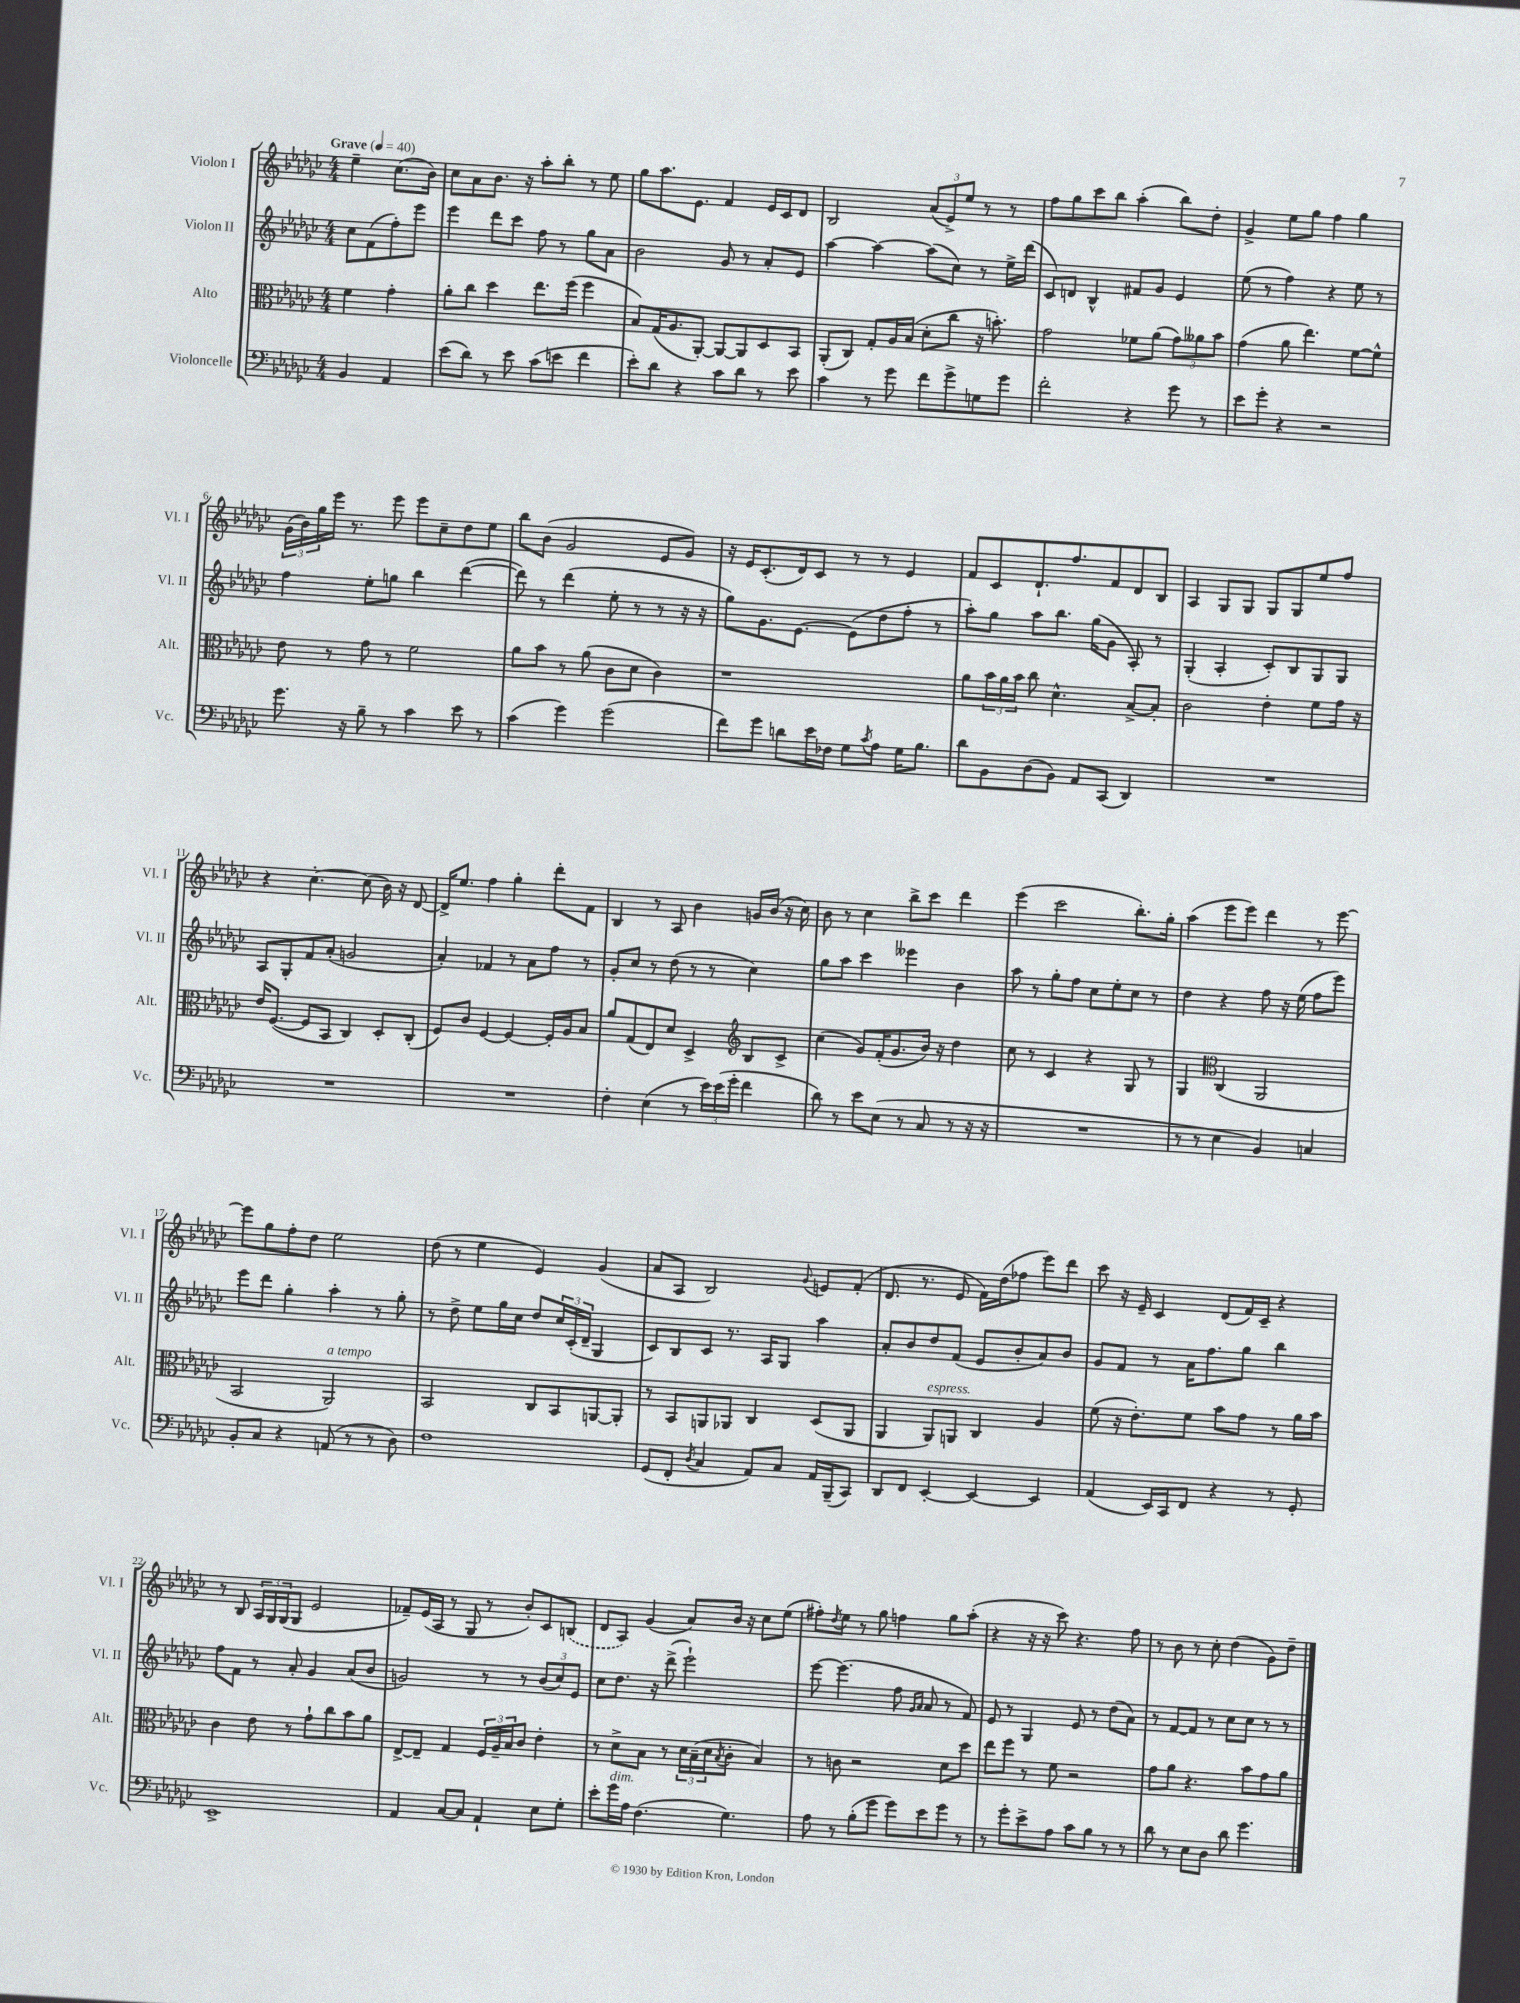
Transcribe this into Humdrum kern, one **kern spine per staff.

**kern	**kern	**kern	**kern
*staff4	*staff3	*staff2	*staff1
*clefF4	*clefC3	*clefG2	*clefG2
*k[b-e-a-d-g-c-]	*k[b-e-a-d-g-c-]	*k[b-e-a-d-g-c-]	*k[b-e-a-d-g-c-]
*M4/4	*M4/4	*M4/4	*M4/4
*MM40	*MM40	*MM40	*MM40
4BB-/	4f\	8cc-\L	4ee-~\
.	.	(8f\	.
4AA-/	4g-'\	8ff'\)	(8.cc-\L
.	.	8eee-\J	.
.	.	.	16b-\Jk)
=	=	=	=
(8e-\L	8a-'\L	4eee-\	8cc-\L
8d-\J)	8cc-\J	.	8a-\
8r	4dd-\	8ddd-\L	8.b-\J
8e-\	.	8ccc-\J	.
.	.	.	16r
(8c-\L	8.ee-\L	8ff\	8aa-'\L
8e\J	.	8r	8bb-'\J
.	(16ff\Jk	.	.
4f\	4ff\	8gg-\L	8r
.	.	8a-\J	8ee-\
=	=	=	=
8e-'\L)	8B-/L)	2b-\	8gg-\L
8d-\J	(16G-/K	.	8.aa-\
.	8.A-/	.	.
4r	.	.	.
.	.	.	8.e-\J
.	[8AA-'/J)	.	.
8c-\L	8AA-/_L	8g-/	4f/
8d-\J	8AA-/]	8r	.
8r	8D-/	8a-'/L	16e-/LL
.	.	.	16c-/J
8e-\	8BB-/J	8e-/J	8d-/J
=	=	=	=
4c-\	(8AA-'/L	[4aa-\	2B-/
.	8C-/J)	.	.
8r	8G-'/L	4aa-\_	.
8g-\	16A-/L	.	.
.	(16B-/JJ	.	.
8f\L	8d-'\L	(8aa-\]L	(12a-/L
.	.	.	12e-^/)
8g-^\	8cc-\J	8cc-\J)	.
.	.	.	12ee-/J
8G\	16r	8r	8r
.	8.b'\)	.	.
8g-\J	.	16ee-^\LL	8r
.	.	(16ddd-\JJ	.
=	=	=	=
2f'\	2g-\	8c-/L)	8ff\L
.	.	8d/J	8gg-\
.	.	4B-^^/	8ccc-\
.	.	.	8bb-\J
4r	8f-\L	8f#/L	(4aa-'\
.	(8a-\J	8g-/J	.
8g-\	12g-\L)	4e-/	8bb-\L)
.	12a--\	.	.
8r	.	.	8dd-'\J
.	12b-\J	.	.
=	=	=	=
8e-\L	(4g-\	(8ee-\	4g-^/
8g-'\J	.	8r	.
4r	8a-\	4ff\)	8ee-\L
.	4.ee-\)	.	8gg-\J
2r	.	4r	4ff\
.	[8f\L	8ee-\	4gg-\
.	8f^^\]J	8r	.
=	=	=	=
8.g-\	8e-\	4ff\	(24g-\LL
.	.	.	24b-\)
.	.	.	24gg-\
.	8r	.	16eee-\JJ
16r	.	.	8.r
8B-~\	8g-\	8ee-'\L	.
8r	8r	8gg\J	8eee-\
4c-\	2f\	4bb-\	8eee-\L
.	.	.	8cc-~\
8e-\	.	([4ddd-\	8dd-\
8r	.	.	8ee-\J
=	=	=	=
(4c-\	8a-\L	8ddd-\])	8bb-\L
.	8b-\J	8r	(8b-\J
4g-\)	8r	(4ddd-\	2g-/
.	(8a-\	.	.
(2g-\	8c-\L	8ee-'\	.
.	8d-\J	8r	.
.	4c-\)	8r	8e-/L
.	.	16r	8g-/J)
.	.	16r	.
=	=	=	=
8f\L)	1r	8gg-\L)	16r
.	.	.	16e-/LK
8g-\J	.	8.g-\	(8.c-'/
8d\L	.	.	.
.	.	[8.e-\J	16d-/k)
16e-\L	.	.	8c-/J
16F-\JJ	.	.	.
8G-\L	.	(8e-\]L	8r
8qc-/	.	.	.
8A-\J	.	8dd-\	8r
16G-\LK	.	8ff'\J	4e-/
8.B-\J	.	.	.
.	.	8r	.
=	=	=	=
8d-\L	8a-\L	8aa-'\L)	8f/L
8BB-\	24b-\L	8gg-\J	8c-/
.	24a-\	.	.
.	24b-\JJ	.	.
(8D-\	8cc-\	8aa-\L	8.d-`/
8BB-\J)	4.d-^^\	8.bb-\J	.
.	.	.	8.ff/
8AA-/L	.	.	.
.	.	(16gg-\LK	.
(8CC-/J	.	8g-\J	8f/
4DD-/)	[8B-^/L	8A-'/)	8d-/
.	8B-'/]J	8r	8B-/J
=	=	=	=
1r	2c-\	(4G-'/	4A-/
.	.	4A-'/	8G-/L
.	.	.	8G-/J
.	4e-'\	8c-'/L)	8G-/L
.	.	8B-/	8G-/
.	8f\L	8G-/	8ee-/
.	16g-\Jk	8G-/J	8ff/J
.	16r	.	.
=	=	=	=
1r	16e-/LK	8A-/L	4r
.	([8.F/J	.	.
.	.	8G-'/	.
.	8F/]L	8f/	[4.cc-'\
.	8BB-/J	(8a-'/J	.
.	4C-/)	2g/	.
.	.	.	(8cc-\]
.	8D-'/L	.	16b-\)
.	.	.	16r
.	(8C-'/J	.	[8d-/
=	=	=	=
1r	8F/L)	4a-'/)	16d-^/]LK
.	.	.	8.ee-/J
.	8c-/J	.	.
.	[4F/	4f-/	4ff\
.	4F/_	8r	4gg-'\
.	.	8a-\L	.
.	16F'/]LL	8ff\J	8ddd-'\L
.	16A-/J	.	.
.	8B-/J	8r	8f\J
=	=	=	=
4F'\	8a-/L	8g-'/L	4B-/
.	(8G-/	8cc-/J	.
(4E-\	8E-/)	8r	8r
.	8d-/J	(8dd-\	8A-/
8r	4D-^/	8r	4b-\
24e-\LL)	.	8r	.
(24e-\	.	.	.
24g-'\JJ	.	.	.
*	*clefG2	*	*
4f\	8B-/L	4cc-\)	16g/LL
.	.	.	(16b-/JJ
.	8c-^/J	.	16r
.	.	.	16cc-\)
=	=	=	=
8d-\)	(4cc-\	8gg-\L	8b-\
8r	.	8aa-\J	8r
8e-\L	8g-/L)	4ccc-\	4cc-\
(8E-\J	(16f'/K	.	.
.	8.g-/	.	.
8r	.	4eee--\	8bb-^\L
8C-/	16b-/Jk)	.	8ccc-\J
.	16r	.	.
8r	4dd-\	4b-\	4ddd-\
16r	.	.	.
16r	.	.	.
=	=	=	=
1r	8cc-\	8aa-\	(4eee-\
.	8r	8r	.
.	4c-/	8gg-'\L	2ccc-\
.	.	8ff\J	.
.	4r	8cc-\L	.
.	.	8ee-'\	.
.	8G-/	8cc-\J	8.bb-'\L)
.	8r	8r	.
.	.	.	16gg-'\Jk
=	=	=	=
8r	4G-/	4dd-\	(4aa-\
8r	.	.	.
*	*clefC3	*	*
4E-\	(4C-/	4r	8eee-\L
.	.	.	8eee-\J)
4BB-/)	2AA-/	8ff\	4ddd-\
.	.	16r	.
.	.	(16ee-\	.
4C/	.	8ff\L	8r
.	.	8eee-\J)	[8eee-\
=	=	=	=
8BB-'/L	2BB-/	8eee-\L	8eee-\]L
8C-/J	.	8ddd-\J	8gg-\
4r	.	4gg-'\	8ff'\
.	.	.	8dd-\J
(8AA/	2AA-/)	4aa-'\	2ee-\
8r	.	.	.
8r	.	8r	.
8D-\)	.	8gg-'\	.
=	=	=	=
1F	2BB-/	8r	(8dd-\
.	.	8dd-^\	8r
.	.	8ee-\L	4ee-\
.	.	16gg-\L	.
.	.	16cc-\JJ	.
.	8C-/L	8dd-/L	4e-/)
.	8BB-/	24cc-/L	.
.	.	(24c-'/	.
.	.	24d-~/JJ	.
.	[8AA/	4G-/	(4g-/
.	8AA'/]J	.	.
=	=	=	=
(8GG-/L	8r	8c-/L)	8a-/L
8FF'/J	8BB-/L	8B-/	8A-/J
8qD-/	.	.	.
4C-/	8AA/	8c-/J	2B-/)
.	8AA-/J	8.r	.
8AA-/L)	4C-/	.	.
.	.	16A-/LK	.
8C-/J	.	8G-/J	.
.	.	.	8qqg-/
16AA-/LL	(8D-/L	4aa-\	8e/L
(16BBB-~/J	.	.	.
8CC-/J)	8AA-/J	.	(8f'/J
=	=	=	=
8DD-/L	4AA-/	8a-'/L	8.d-/
8FF/J	.	8b-/	.
.	.	.	8.r
[4EE-'/	8AA-/L)	8dd-/	.
.	8AA/J	(8f/J	8e-/
4EE-/_	4C-/	8e-/L	16f\LL)
.	.	.	(16dd-\J
.	.	8b-'/	8ff-\J
4EE-/]	4A-/	8a-/)	8eee-\L)
.	.	8b-/J	8ddd-\J
=	=	=	=
(4AA-/	(8f\	8g-/L	8ccc-\
.	16r	8f/J	16r
.	8.e-'\L)	.	16e-~/
16EE-/LL)	.	8r	4c-/
16CC-/J	.	.	.
8FF/J	8f\J	16a-\LK	.
.	.	8.ff\	.
4r	8b-\L	.	(8d-/L
.	8g-\J	8gg-\J	16f/L)
.	.	.	16c-~/JJ
8r	8r	4bb-\	4r
8GG-'/	16a-\LL	.	.
.	16b-\JJ	.	.
=	=	=	=
1EE-^	4c-\	8ff\L	8r
.	.	8f\J	8B-/
.	8e-\	8r	24A-/LL
.	.	.	24G-/
.	.	.	(24G-/J
.	8r	8a-'/	8G-/J
.	8g-`\L	4g-/	2e-/
.	8cc-\	.	.
.	8b-\	(8a-/L	.
.	8a-\J	8b-/J	.
=	=	=	=
4AA-/	[8E-^/L	2g/)	8f-~/L)
.	8E-~/]J	.	(16e-/L
.	.	.	16A-/JJ
[8C-/L	4G-/	.	8r
8C-/]J	.	.	8G-/
4AA-`/	24F/LL	8r	8r
.	24A-~/	.	.
.	24B-/J	.	.
.	8c-/J	8r	8b-'/L)
8E-\L	4e-'\	(12b-/L	8c-/
.	.	12cc-/)	.
8G-'\J	.	.	(8B/J
.	.	12e-/J	.
=	=	=	=
8e-'\L	8r	8cc-\L	8d-/L
16g-\L	8d-^\L	8.dd-\J	8A-/J)
16A-\JJ	.	.	.
(4.F\	8B-\J	.	(4g-/
.	.	16r	.
.	8r	(8ddd-^\	.
.	24d-\LL	2eee-`\)	8a-/L)
.	(24B-~\	.	.
.	24d-\J	.	.
.	8qB-/	.	.
4.G-\)	8c-'\J	.	16b-/Jk
.	.	.	16r
.	4B-/)	.	8cc-\L
.	.	.	(8ee-\J
=	=	=	=
8A-\	8r	[8eee-\	8ff#'\L)
.	.	.	8qdd-/
8r	8c\	(4.eee-\]	8ee-\J
(8B-'\L	2r	.	8r
8g-\J	.	.	8gg-\
8g-\L)	.	8ff\	4ff\
.	.	16qqg-/LL	.
.	.	16qqa-/JJ	.
8e-\	.	8a-/	.
8g-\J	8d-\L	8r	8gg-\L
8r	8dd-\J	8f/)	(8aa-'\J
=	=	=	=
8r	8ee-\L	8e-/	4r
8g-'\L	8ff\J	8r	.
8e-^\	8r	4G-/	16r
.	.	.	16r
8A-\J	8f\	.	8ccc-\)
8c-\L	2r	8e-/	4.r
8B-\J	.	8r	.
8r	.	(8dd-\L	.
8r	.	8a-\J)	8ff\
=	=	=	=
8d-\	8g-\L	8r	8r
8r	8a-\J	[8f/L	8b-\
8E-\L	4.r	8f/]J	8r
8D-\J	.	8r	8cc-'\
8d-\	.	8cc-\L	(4dd-\
4.g-\	8b-\L	8cc-\J	.
.	8g-\	8r	8g-\L)
.	8a-\J	8r	8dd-~\J
==	==	==	==
*-	*-	*-	*-
